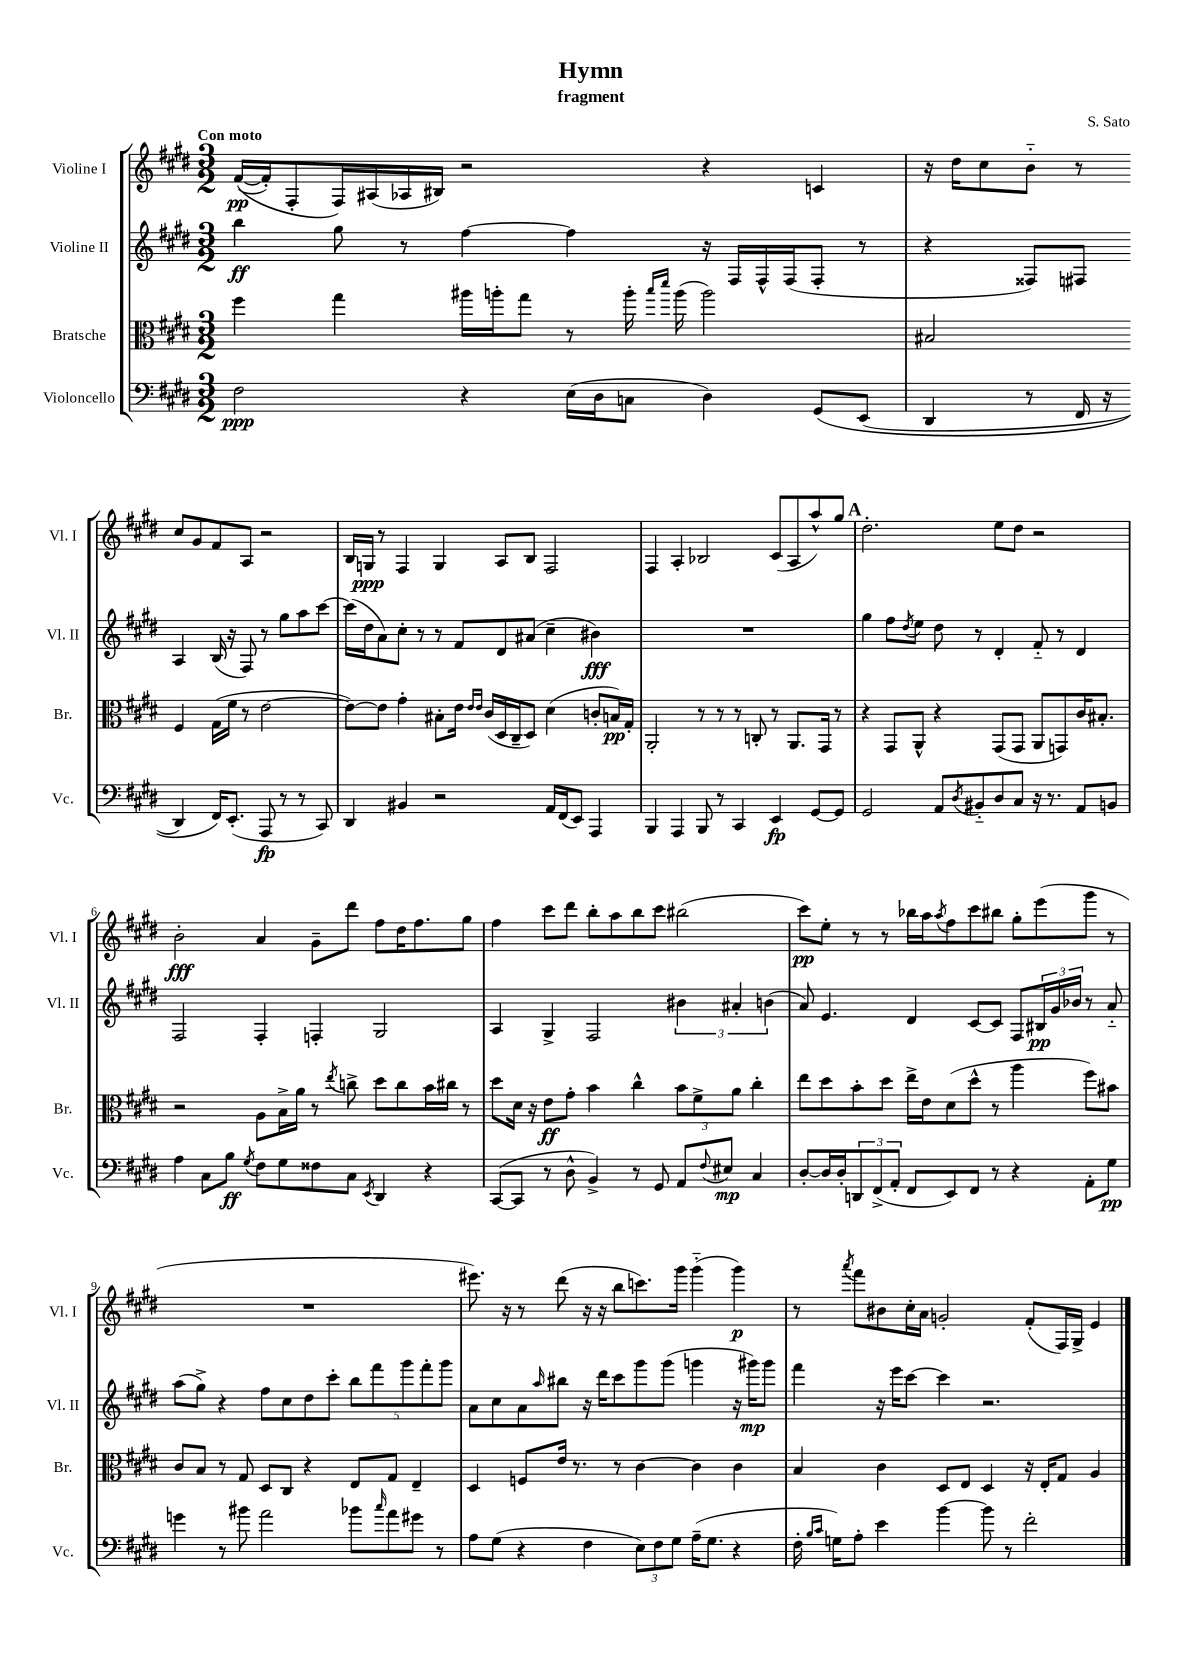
\header { title = "Hymn" composer = "S. Sato" subtitle = "fragment" }
<<
\new StaffGroup <<
\new Staff = "s0" \with { instrumentName = "Violine I" shortInstrumentName = "Vl. I" } {
    \clef treble \key e \major \numericTimeSignature \time 3/2 \tempo "Con moto"
    fis'16~\pp(\( fis'16-.) fis8-. fis16\) ais16( aes16 bis16) r2 r4 c'4 |
    r16 dis''16 cis''8 b'8-_ r8 cis''8 gis'8 fis'8 a8 r2 |
    b16 g16\ppp r8 fis4 g4 a8 b8 fis2 |
    fis4 a4-. bes2 cis'8( a8 a''8-^) gis''8 |
    \mark \markup { \bold "A" } dis''2.-. e''8 dis''8 r2 |
    b'2-.\fff a'4 gis'8-- dis'''8 fis''8 dis''16 fis''8. gis''8 |
    fis''4 cis'''8 dis'''8 b''8-. a''8 b''8 cis'''8 bis''2( |
    cis'''8\pp) e''8-. r8 r8 bes''16 a''16 \acciaccatura { a''8 } fis''8 cis'''8 bis''8 gis''8-. e'''8( gis'''8 r8 |
    R1. |
    eis'''8.) r16 r8 dis'''8( r16 r16 b''8 c'''8.) gis'''16 gis'''4-_( gis'''4\p) |
    r8 \acciaccatura { a'''8 } fis'''8 bis'8 cis''16-. a'16 g'2-. fis'8-.( fis16) gis16-> e'4 \bar "|." |
}
\new Staff = "s1" \with { instrumentName = "Violine II" shortInstrumentName = "Vl. II" } {
    \clef treble \key e \major \numericTimeSignature \time 3/2
    b''4\ff gis''8 r8 fis''4~ fis''4 r16 fis16 fis16-^ fis16( fis8-. r8 |
    r4 fisis8) fis8 a4 b16( r16 fis8) r8 gis''8 a''8 cis'''8~ |
    cis'''16( dis''16 a'8) cis''8-. r8 r8 fis'8 dis'8 ais'8( cis''4-- bis'4\fff) |
    R1. |
    \mark \markup { \bold "A" } gis''4 fis''8 \acciaccatura { dis''8 } e''8 dis''8 r8 dis'4-. fis'8-_ r8 dis'4 |
    fis2 fis4-. f4-. gis2 |
    a4 gis4-> fis2 \tuplet 3/2 { bis'4 ais'4-. b'4( } |
    a'8) e'4. dis'4 cis'8~ cis'8 fis8 \tuplet 3/2 { bis16\pp gis'16 bes'16 } r8 a'8-_ |
    a''8( gis''8->) r4 fis''8 cis''8 dis''8 cis'''8-. \tuplet 5/4 { b''8 fis'''8 gis'''8 fis'''8-. gis'''8 } |
    a'8 cis''8 a'8 \grace { a''16 } bis''8 r16 dis'''16 cis'''8 gis'''8 gis'''8( g'''4 r16 gis'''16\mp) gis'''8 |
    fis'''4 r16 e'''16 cis'''8~ cis'''4 r2. \bar "|." |
}
\new Staff = "s2" \with { instrumentName = "Bratsche" shortInstrumentName = "Br." } {
    \clef alto \key e \major \numericTimeSignature \time 3/2
    fis''4 gis''4 ais''16 a''16-. gis''8 r8 a''16-. \grace { b''16 dis'''16 } a''16( a''2) |
    bis2 fis4 gis16( fis'16 r8 e'2~ |
    e'8~) e'8 gis'4-. bis8-. e'16 \grace { e'16 e'16 } cis'16( dis16 cis16-- dis8) dis'4( c'8-. b16\pp) gis16-. |
    a,2-. r8 r8 r8 c8-. r8 a,8. gis,16 r8 |
    \mark \markup { \bold "A" } r4 gis,8 a,8-^ r4 gis,8( gis,8 a,8 g,8) cis'16 bis8.-. |
    r2 a8 b16-> a'16 r8 \acciaccatura { e''8 } c''8-> dis''8 c''8 b'16 cis''16 r8 |
    dis''8 dis'16 r16 e'8\ff gis'8-. b'4 cis''4-^ \tuplet 3/2 { b'8 fis'8-> a'8 } cis''4-. |
    e''8 dis''8 b'8-. dis''8 e''16-> e'16 dis'8( dis''8-^ r8 a''4 fis''8) bis'8 |
    cis'8 b8 r8 gis8 dis8 cis8 r4 e8 gis8 e4-- |
    dis4 f8 e'16 r8. r8 cis'4~ cis'4 cis'4 |
    b4 cis'4 dis8 e8 dis4 r16 e16-. gis8 a4 \bar "|." |
}
\new Staff = "s3" \with { instrumentName = "Violoncello" shortInstrumentName = "Vc." } {
    \clef bass \key e \major \numericTimeSignature \time 3/2
    fis2\ppp r4 e16( dis16 c8 dis4) gis,8\( e,8( |
    dis,4 r8 fis,16 r16 dis,4) fis,16\) e,8.-.( a,,8\fp r8 r8 cis,8) |
    dis,4 bis,4 r2 a,16 fis,16( e,8) a,,4 |
    b,,4 a,,4 b,,8 r8 cis,4 e,4\fp gis,8~ gis,8 |
    \mark \markup { \bold "A" } gis,2 a,8 \acciaccatura { dis8 } bis,8-_ dis8 cis8 r16 r8. a,8 b,8 |
    a4 cis8 b8\ff \acciaccatura { gis8 } fis8 gis8 fisis8 cis8 \acciaccatura { e,8 } dis,4 r4 |
    cis,8~( cis,8 r8 dis8-^ b,4->) r8 gis,8 a,8 \appoggiatura { fis8 } eis8\mp cis4 |
    dis8~-. dis16 dis16-. \tuplet 3/2 { d,8 fis,8->( a,8-. } fis,8 e,8) fis,8 r8 r4 a,8-. gis8\pp |
    g'4 r8 bis'8 a'2 bes'8 \grace { cis''16 } a'8 gis'8 r8 |
    a8 gis8( r4 fis4 \tuplet 3/2 { e8) fis8 gis8 } a16--( gis8. r4 |
    fis16-. \grace { b16 cis'16 } g16) a8-. e'4 b'4~ b'8 r8 fis'2-. \bar "|." |
}
>>
>>
